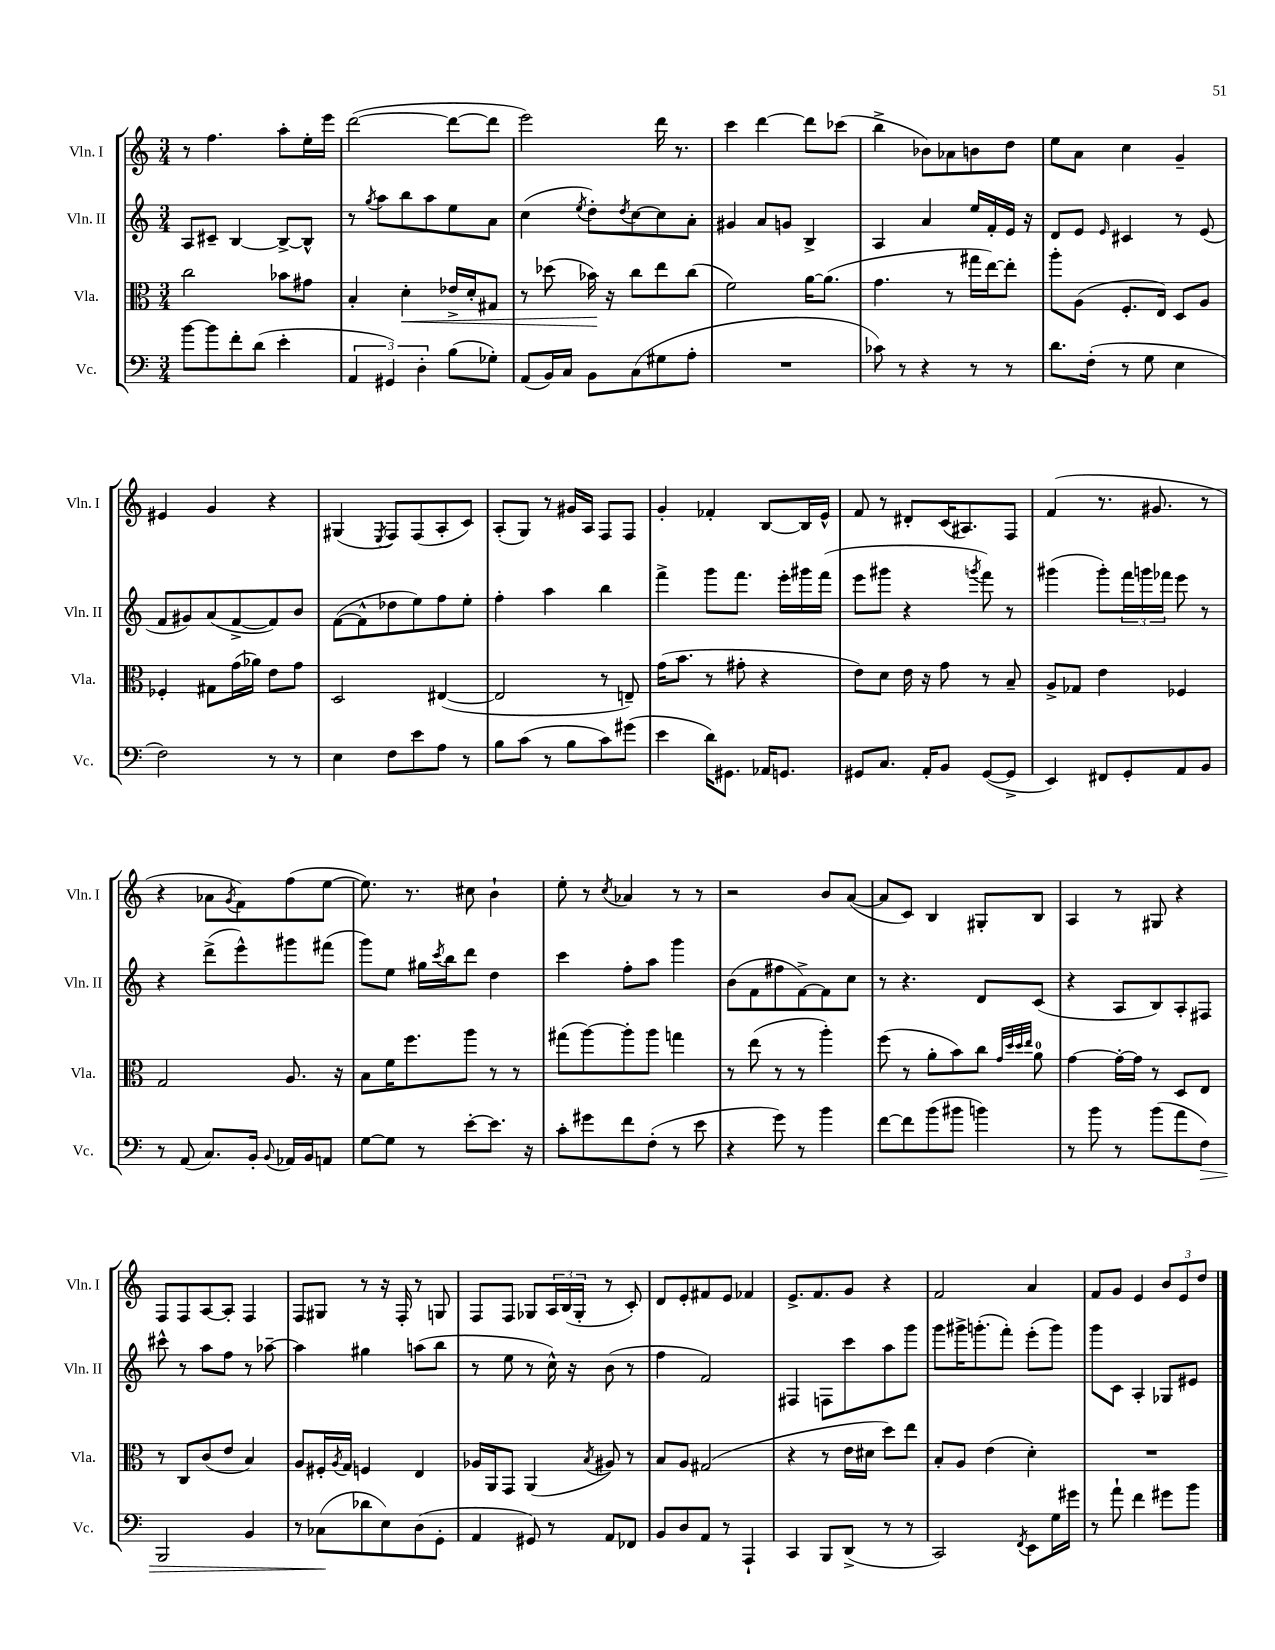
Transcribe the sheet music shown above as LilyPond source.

<<
\new StaffGroup <<
\new Staff = "s0" \with { instrumentName = "Vln. I" shortInstrumentName = "Vln. I" } {
    \clef treble \key c \major \numericTimeSignature \time 3/4
    r8 f''4. a''8-. e''16-. e'''16 |
    d'''2~( d'''8~ d'''8 |
    e'''2) d'''16 r8. |
    c'''4 d'''4~ d'''8 ces'''8( |
    b''4-> bes'8) aes'8 b'8 d''8 |
    e''8 a'8 c''4 g'4-- |
    eis'4 g'4 r4 |
    gis4( \acciaccatura { e8 } f8) f8( a8-. c'8) |
    a8-.( g8) r8 gis'16 a16 f8 f8 |
    g'4-. fes'4-. b8~ b16 e'16-^ |
    f'8 r8 dis'8-. c'16( ais8.) f8 |
    f'4( r8. gis'8. r8 |
    r4 aes'8 \acciaccatura { g'8 } f'8) f''8( e''8~ |
    e''8.) r8. cis''8 b'4-! |
    e''8-. r8 \acciaccatura { c''8 } aes'4 r8 r8 |
    r2 b'8 a'8~( |
    a'8 c'8) b4 gis8-. b8 |
    a4 r8 gis8 r4 |
    f8 f8 a8~ a8-. f4 |
    f8 gis8 r8 r16 f16-. r8 g8 |
    f8 f8 ges8 \tuplet 3/2 { a16 b16( ges16-. } r8 c'8-.) |
    d'8 e'8-. fis'8 e'8 fes'4 |
    e'8.-> f'8. g'8 r4 |
    f'2 a'4 |
    f'8 g'8 e'4 \tuplet 3/2 { b'8 e'8 d''8 } \bar "|." |
}
\new Staff = "s1" \with { instrumentName = "Vln. II" shortInstrumentName = "Vln. II" } {
    \clef treble \key c \major \numericTimeSignature \time 3/4
    a8 cis'8-- b4~ b8~-> b8-^ |
    r8 \acciaccatura { g''8 } a''8 b''8 a''8 e''8 a'8 |
    c''4( \acciaccatura { e''8 } d''8-.) \acciaccatura { d''8 } c''8~ c''8 a'8-. |
    gis'4 a'8 g'8 b4-> |
    a4 a'4 e''16 f'16-. e'16 r16 |
    d'8 e'8 \grace { e'16 } cis'4 r8 e'8( |
    f'8 gis'8) a'8( f'8~-> f'8) b'8 |
    f'8~( f'8-^ des''8 e''8) f''8 e''8-. |
    f''4-. a''4 b''4 |
    f'''4-> g'''8 f'''8. e'''16-. gis'''16 f'''16( |
    e'''8 gis'''8 r4 \acciaccatura { g'''8 } f'''8) r8 |
    gis'''4( gis'''8-.) \tuplet 3/2 { f'''16 g'''16 fes'''16 } e'''8 r8 |
    r4 d'''8->( e'''8-^) gis'''8 fis'''8( |
    g'''8) e''8 gis''16 \acciaccatura { c'''8 } b''16 d'''8 d''4 |
    c'''4 f''8-. a''8 g'''4 |
    b'8( f'8 fis''8 f'8~->) f'8 c''8 |
    r8 r4. d'8 c'8( |
    r4 a8 b8) a8-. fis8 |
    cis'''8-^ r8 a''8 f''8 r8 aes''8~-- |
    aes''4 gis''4 a''8( b''8 |
    r8 e''8 r8 c''16-^) r16 b'8( r8 |
    f''4 f'2) |
    fis4 f8 c'''8 a''8 g'''8 |
    g'''8 gis'''16-> g'''8.-.( f'''8-.) e'''8-.( g'''8) |
    g'''8 c'8 a4-. ges8 eis'8 \bar "|." |
}
\new Staff = "s2" \with { instrumentName = "Vla." shortInstrumentName = "Vla." } {
    \clef alto \key c \major \numericTimeSignature \time 3/4
    c''2 bes'8 gis'8 |
    b4-. d'4-.\< ees'16-> d'16-. gis8 |
    r8 des''8( bes'16\!) r16 c''8 e''8 c''8( |
    f'2) a'16~ a'8.( |
    g'4. r8 gis''16 e''16~) e''8-. |
    a''8-. a8( f8.-. e16) d8 a8 |
    fes4-. gis8 g'16( aes'16) e'8 g'8 |
    d2 eis4~( |
    eis2 r8 e8--) |
    g'16( b'8. r8 gis'8-. r4 |
    e'8) d'8 e'16 r16 g'8 r8 b8-- |
    a8-> ges8 e'4 fes4 |
    g2 a8. r16 |
    b8 f'16 f''8. a''8 r8 r8 |
    gis''8( a''8~) a''8-. a''8 g''4 |
    r8 e''8( r8 r8 a''4-.) |
    f''8( r8 a'8-. b'8) c''8 \grace { g'32 d''32 d''32 e''32 } a'8-0 |
    g'4~ g'16~-. g'16 r8 d8 e8 |
    r8 c8 c'8( e'8 b4) |
    a8 fis16-. \acciaccatura { a8 } g16 f4 e4 |
    aes16 a,16 g,8 a,4( \acciaccatura { b8 } ais8) r8 |
    b8 a8 gis2( |
    r4 r8 e'16 dis'16 d''8) e''8 |
    b8-. a8 e'4( d'4-.) |
    R2. \bar "|." |
}
\new Staff = "s3" \with { instrumentName = "Vc." shortInstrumentName = "Vc." } {
    \clef bass \key c \major \numericTimeSignature \time 3/4
    b'8~ b'8 f'8-. d'8( e'4-. |
    \tuplet 3/2 { a,4 gis,4) d4-. } b8( ges8-.) |
    a,8( b,16) c16 b,8 c8( gis8 a8-. |
    R2. |
    ces'8) r8 r4 r8 r8 |
    d'8. f16-.( r8 g8 e4 |
    f2) r8 r8 |
    e4 f8 e'8 a8 r8 |
    b8 c'8( r8 b8 c'8) gis'8( |
    e'4 d'16) gis,8. aes,16 g,8. |
    gis,8 c8. a,16-. b,8 gis,8~( gis,8-> |
    e,4) fis,8 g,8-. a,8 b,8 |
    r8 a,8( c8.) b,16-. \appoggiatura { b,8 } aes,16 b,16 a,8 |
    g8~ g8 r8 e'8~-. e'8. r16 |
    c'8-. gis'8 f'8 f8-.( r8 e'8 |
    r4 g'8) r8 b'4 |
    f'8~ f'8 b'8( bis'8 b'4) |
    r8 b'8 r8 b'8( a'8 f8\>) |
    b,,2 b,4 |
    r8 ces8\!( des'8 e8) d8( g,8-. |
    a,4 gis,8) r8 a,8 fes,8 |
    b,8 d8 a,8 r8 a,,4-! |
    c,4 b,,8 d,8->( r8 r8 |
    c,2) \acciaccatura { f,8 } e,8 g16 gis'16 |
    r8 a'8-! f'4 gis'8 b'8 \bar "|." |
}
>>
>>
\layout { \context { \Score \remove "Bar_number_engraver" } }
